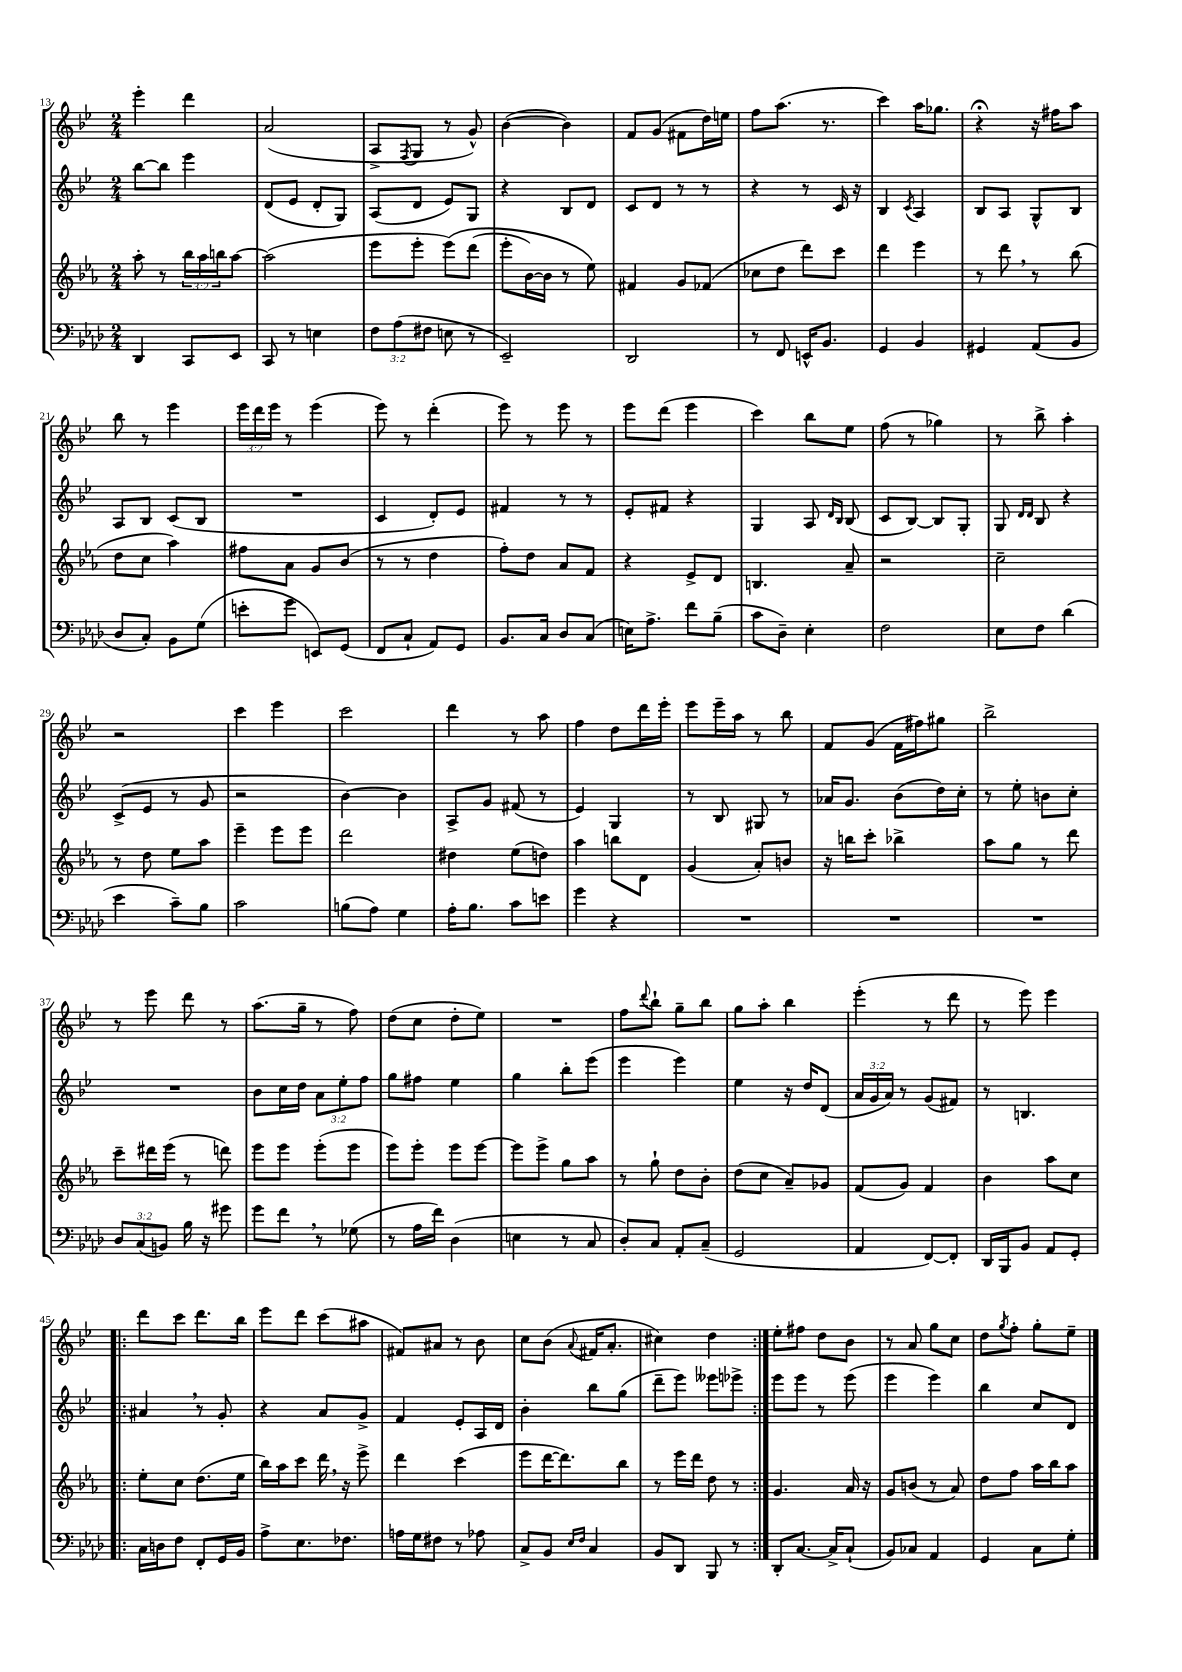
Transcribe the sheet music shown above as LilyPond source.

<<
\new StaffGroup <<
\new Staff = "s0" {
    \clef treble \key bes \major \numericTimeSignature \time 2/4 \override Staff.TupletNumber.text = #tuplet-number::calc-fraction-text
    ees'''4-. d'''4 |
    a'2( |
    a8-> \acciaccatura { f8 } g8 r8 g'8-^) |
    bes'4~( bes'4) |
    f'8 g'8( fis'8 d''16) e''16 |
    f''8 a''8.( r8. |
    c'''4) a''16 ges''8. |
    r4\fermata r16 fis''16 a''8 |
    bes''8 r8 ees'''4 |
    \tuplet 3/2 { ees'''16 d'''16 ees'''16 } r8 ees'''4( |
    ees'''8) r8 d'''4-.( |
    ees'''8) r8 ees'''8 r8 |
    ees'''8 d'''8( ees'''4 |
    c'''4) bes''8 ees''8 |
    f''8( r8 ges''4) |
    r8 bes''8-> a''4-. |
    r2 |
    c'''4 ees'''4 |
    c'''2 |
    d'''4 r8 a''8 |
    f''4 d''8 d'''16 ees'''16-. |
    ees'''8 ees'''16-- a''16 r8 bes''8 |
    f'8 g'8( f'16 fis''16) gis''8 |
    bes''2-> |
    r8 ees'''8 d'''8 r8 |
    a''8.( g''16-- r8 f''8) |
    d''8( c''8 d''8-. ees''8) |
    R2 |
    f''8 \appoggiatura { d'''8 } bes''8-! g''8-- bes''8 |
    g''8 a''8-. bes''4 |
    ees'''4-.( r8 d'''8 |
    r8 ees'''8) ees'''4 |
    \repeat volta 2 { d'''8 c'''8 d'''8. bes''16 |
    ees'''8 d'''8 c'''8( ais''8 |
    fis'8) ais'8 r8 bes'8 |
    c''8 bes'8( \appoggiatura { a'8 } fis'16 a'8.-. |
    cis''4) d''4 | }
    ees''8-. fis''8 d''8 bes'8 |
    r8 a'8 g''8 c''8 |
    d''8 \acciaccatura { g''8 } f''8-. g''8-. ees''8-- \bar "|." |
}
\new Staff = "s1" {
    \clef treble \key bes \major \numericTimeSignature \time 2/4 \override Staff.TupletNumber.text = #tuplet-number::calc-fraction-text
    bes''8~ bes''8 ees'''4 |
    d'8( ees'8 d'8-. g8) |
    a8( d'8 ees'8) g8 |
    r4 bes8 d'8 |
    c'8 d'8 r8 r8 |
    r4 r8 c'16 r16 |
    bes4 \acciaccatura { c'8 } a4 |
    bes8 a8 g8-^ bes8 |
    a8 bes8 c'8( bes8 |
    R2 |
    c'4 d'8-.) ees'8 |
    fis'4 r8 r8 |
    ees'8-. fis'8 r4 |
    g4 a8 \grace { d'16 bes16 } bes8( |
    c'8 bes8~) bes8 g8-. |
    g8 \grace { d'16 d'16 } bes8 r4 |
    c'8->( ees'8 r8 g'8 |
    r2 |
    bes'4~) bes'4 |
    a8-> g'8 fis'8( r8 |
    ees'4) g4 |
    r8 bes8 gis8 r8 |
    aes'16 g'8. bes'8( d''16) c''16-. |
    r8 ees''8-. b'8 c''8-. |
    R2 |
    bes'8 c''16 d''16 \tuplet 3/2 { a'8 ees''8-. f''8 } |
    g''8 fis''8 ees''4 |
    g''4 bes''8-. ees'''8( |
    ees'''4 ees'''4) |
    ees''4 r16 d''16 d'8( |
    \tuplet 3/2 { a'16 g'16 a'16) } r8 g'8( fis'8) |
    r8 b4. |
    \repeat volta 2 { ais'4 \breathe r8 g'8-. |
    r4 a'8 g'8-> |
    f'4 ees'8-. a16 d'16 |
    bes'4-. bes''8 g''8( |
    d'''8-- ees'''8) eeses'''8 ees'''8-> | }
    ees'''8 ees'''8 r8 ees'''8( |
    ees'''4 ees'''4) |
    bes''4 c''8 d'8 \bar "|." |
}
\new Staff = "s2" {
    \clef treble \key ees \major \numericTimeSignature \time 2/4 \override Staff.TupletNumber.text = #tuplet-number::calc-fraction-text
    aes''8-. r8 \tuplet 3/2 { bes''16 aes''16 b''16 } aes''8~ |
    aes''2( |
    ees'''8 ees'''8-. ees'''8)\( d'''8( |
    ees'''8-. bes'16~) bes'16 r8 ees''8\) |
    fis'4 g'8 fes'8( |
    ces''8 d''8 d'''8) c'''8 |
    d'''4 ees'''4 |
    r8 d'''8 \breathe r8 bes''8( |
    d''8 c''8 aes''4) |
    fis''8 aes'8 g'8 bes'8( |
    r8 r8 d''4 |
    f''8-.) d''8 aes'8 f'8 |
    r4 ees'8-> d'8 |
    b4. aes'8-- |
    r2 |
    c''2-- |
    r8 d''8 ees''8 aes''8 |
    ees'''4-- ees'''8 ees'''8 |
    d'''2 |
    dis''4 ees''8( d''8) |
    aes''4 b''8 d'8 |
    g'4( aes'8-.) b'8 |
    r16 b''16 c'''8-. bes''4-> |
    aes''8 g''8 r8 d'''8 |
    c'''8-- dis'''16 ees'''16( r8 d'''8) |
    ees'''8 ees'''8 ees'''8-.( ees'''8 |
    ees'''8) ees'''8-. ees'''8 ees'''8~ |
    ees'''8 ees'''8-> g''8 aes''8 |
    r8 g''8-! d''8 bes'8-. |
    d''8( c''8 aes'8--) ges'8 |
    f'8( g'8) f'4 |
    bes'4 aes''8 c''8 |
    \repeat volta 2 { ees''8-. c''8 d''8.( ees''16 |
    bes''16) aes''16 c'''8 d'''16 \breathe r16 ees'''8-> |
    d'''4 c'''4( |
    ees'''8 d'''16~ d'''8.) bes''8 |
    r8 ees'''16 d'''16 d''8 r8 | }
    g'4. aes'16 r16 |
    g'8 b'8( r8 aes'8) |
    d''8 f''8 aes''16 bes''16 aes''8 \bar "|." |
}
\new Staff = "s3" {
    \clef bass \key aes \major \numericTimeSignature \time 2/4 \override Staff.TupletNumber.text = #tuplet-number::calc-fraction-text
    des,4 c,8 ees,8 |
    c,8 r8 e4 |
    \tuplet 3/2 { f8 aes8( fis8 } e8 r8 |
    ees,2--) |
    des,2 |
    r8 f,8 e,16-^ bes,8. |
    g,4 bes,4 |
    gis,4 aes,8( bes,8 |
    des8 c8-.) bes,8 g8( |
    e'8-. g'8 e,8) g,8( |
    f,8 c8-! aes,8) g,8 |
    bes,8. c16 des8 c8( |
    e16) aes8.-> f'8 bes8--( |
    c'8 des8--) ees4-. |
    f2 |
    ees8 f8 des'4( |
    ees'4 c'8--) bes8 |
    c'2 |
    b8( aes8) g4 |
    aes16-. bes8. c'8 e'8 |
    g'4 r4 |
    R2 |
    R2 |
    R2 |
    \tuplet 3/2 { des8 c8( b,8) } bes16 r16 gis'8 |
    g'8 f'8 \breathe r8 ges8( |
    r8 aes16 f'16) des4( |
    e4 r8 c8 |
    des8-.) c8 aes,8-. c8--( |
    g,2 |
    aes,4 f,8~) f,8-. |
    des,16 bes,,16 bes,8 aes,8 g,8-. |
    \repeat volta 2 { c16 d16 f8 f,8-. g,16 bes,16 |
    aes8-> ees8. fes8. |
    a16 g16 fis8 r8 aes8 |
    c8-> bes,8 \grace { ees16 f16 } c4 |
    bes,8 des,8 bes,,8 r8 | }
    des,8-. c8.~ c16-> c8-!( |
    bes,8) ces8 aes,4 |
    g,4 c8 g8-. \bar "|." |
}
>>
>>
\layout { \context { \Score currentBarNumber = #13 } }
